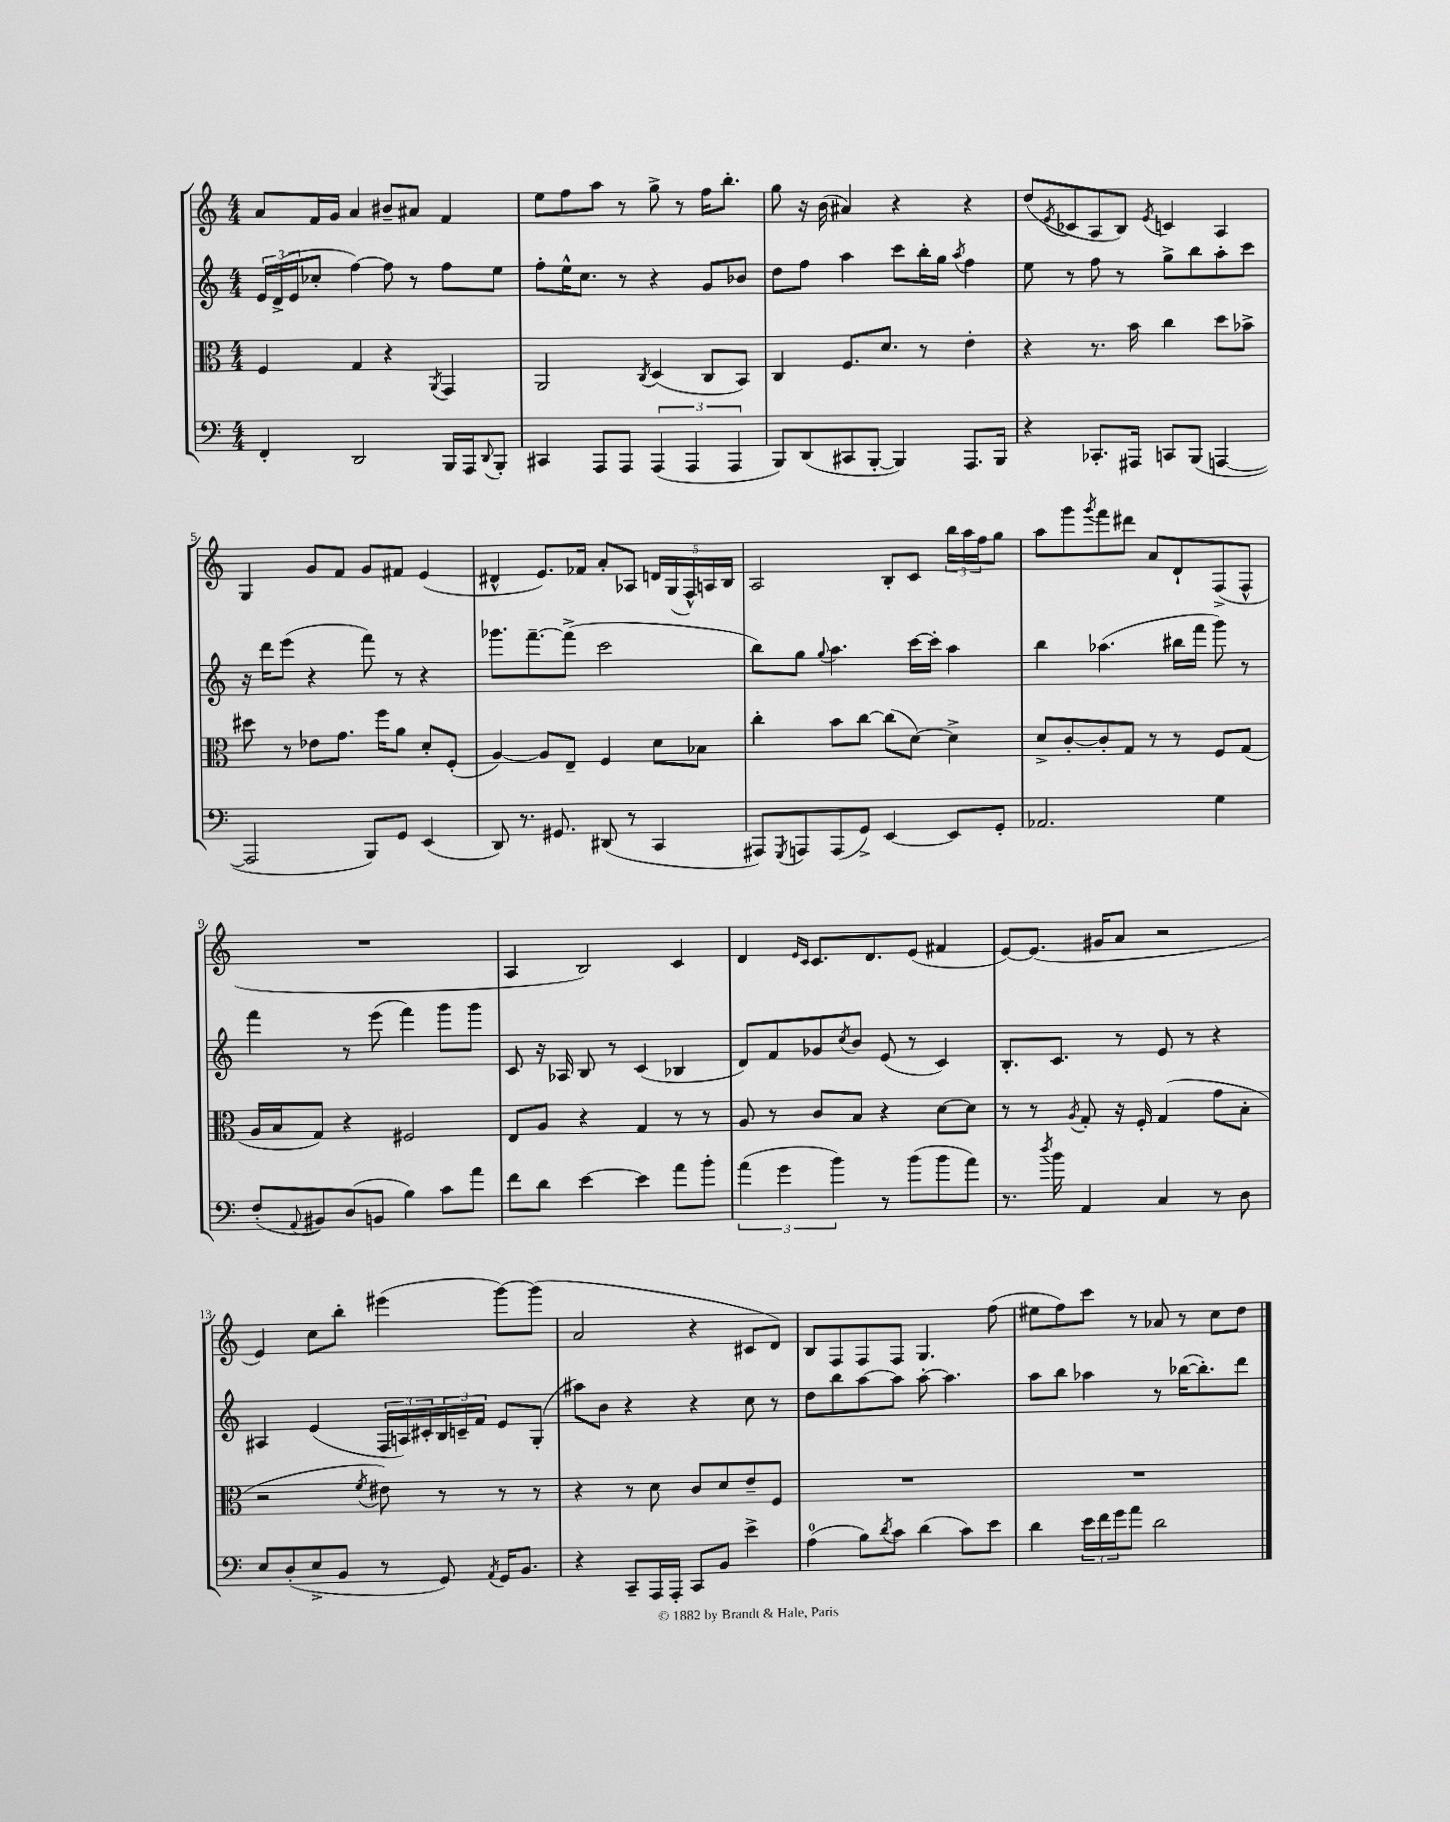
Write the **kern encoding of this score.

**kern	**kern	**kern	**kern
*staff4	*staff3	*staff2	*staff1
*clefF4	*clefC3	*clefG2	*clefG2
*k[]	*k[]	*k[]	*k[]
*M4/4	*M4/4	*M4/4	*M4/4
4FF'	4F	24e	8a
.	.	(24d^	.
.	.	24e	.
.	.	8cc-'	16f
.	.	.	16g
2DD	4G	[4ff)	4a
.	4r	8ff]	8b#~
.	.	8r	8a#
.	8qAA	.	.
16BBB	4GG	8ff	4f
16AAA	.	.	.
8qqDD	.	.	.
8BBB'	.	8ee	.
=	=	=	=
4CC#	2AA	8ff'	8ee
.	.	16ee^^	8ff
.	.	8.cc	.
8AAA	.	.	8aa
8AAA	.	8r	8r
.	8qC	.	.
(6AAA	(4D	4r	8gg^
.	.	.	8r
6AAA	.	.	.
.	8C	8g	16ff
.	.	.	8.bb'
6AAA	.	.	.
.	8BB)	8b-	.
=	=	=	=
8BBB)	4C	8dd	8gg
(8DD	.	8ff	16r
.	.	.	(16b
8CC#	8.F	4aa	4a#)
[8BBB'	.	.	.
.	8.d	.	.
4BBB])	.	8ccc	4r
.	8r	16bb'	.
.	.	16gg	.
.	.	8qaa	.
8.AAA	4e'	4ff	4r
16BBB	.	.	.
=	=	=	=
4r	4r	8ee	(8dd
.	.	.	8qe
.	.	8r	8c-
8.CC-'	8.r	8ff	8A
.	.	8r	8B)
16AAA#	16b	.	.
.	.	.	8qe
8CC	4cc	8gg^	4c
(8BBB	.	8bb	.
[4AAA	8dd	8aa'	4A
.	8b-^	8ccc	.
=	=	=	=
2AAA]	8dd#	16r	4G
.	.	16ddd	.
.	8r	(8eee	.
.	8e-	4r	8g
.	8.g	.	8f
8BBB)	.	8fff)	8g
.	16ff	.	.
8GG	8a	8r	8f#
(4EE	8d'	4r	(4e
.	(8F'	.	.
=	=	=	=
8DD)	[4A)	8.ggg-	4d#^^
8.r	.	.	.
.	.	[8.fff~	.
.	8A]	.	8.e)
8.GG#	.	.	.
.	8E~	(8fff^]	.
.	.	.	16f-
(8DD#	4F	2ccc	8a'
8r	.	.	8A-
4CC	8d	.	20d
.	.	.	(20G
.	.	.	20F^^)
.	8B-	.	.
.	.	.	20A
.	.	.	20B
=	=	=	=
8AAA#)	4cc'	8bb)	2A
8qGGG	.	.	.
8AAA	.	8gg	.
.	.	8qqgg	.
(8AAA	8b	4.aa	.
8GG^)	[8cc	.	.
[4EE	(8cc]	.	8B'
.	[8d)	[16ccc	8c
.	.	16ccc']	.
8EE]	4d^]	4aa	24bb
.	.	.	24aa
.	.	.	24ff
8GG'	.	.	8gg
=	=	=	=
2.AA-	8d^	4bb	8aa
.	[8c'	.	8ggg
.	.	.	8qggg
.	8c']	(4.aa-	8fff
.	8G	.	8ddd#
.	8r	.	8a
.	8r	16bb#	8d`
.	.	16fff	.
4G	8F	8ggg)	(8F^
.	(8G	8r	8F^^
=	=	=	=
(8F'	16A	4fff	1r
.	16B	.	.
8qqAA	.	.	.
8BB#)	8G)	.	.
(8D	4r	8r	.
8BB	.	(8eee	.
4B)	2F#	4fff)	.
8c	.	8ggg	.
8a	.	8ggg	.
=	=	=	=
8f	8E	8c	4A
8d	8A	16r	.
.	.	16A-	.
[4e	4r	8B	2B)
.	.	8r	.
4e]	4G	(4c	.
8a	8r	4B-	4c
8b'	8r	.	.
=	=	=	=
(6a	8A	8d)	4d
.	8r	8f	.
6g	.	.	.
.	.	.	16qqe
.	.	.	16qqc
.	8c	8g-	8.c
6b)	.	.	.
.	.	8qcc	.
.	8B	8b	.
.	.	.	8.d
8r	4r	(8e	.
(8b	.	8r	(8e
8b	[8d	4c)	4f#
8a)	8d]	.	.
=	=	=	=
8.r	8r	8.B'	[8e)
.	8r	.	(8.e]
8qdd	.	.	.
16b	.	8.c	.
.	8qA	.	.
4AA	8G'	.	.
.	.	.	16g#
.	16r	8r	8a
.	16F'	.	.
4C	(4G	8e	2r
.	.	8r	.
8r	8g	4r	.
8D	8B'	.	.
=	=	=	=
8E	2r	4A#	4e)
(8D'	.	.	.
8E^	.	(4e	8cc
8BB	.	.	8bb'
.	8qf	.	.
8r	8e#)	24F	(4eee#
.	.	24A)	.
.	.	24c#'	.
8GG)	8r	24B	.
.	.	24c~	.
.	.	24f	.
8qAA	.	.	.
16GG	8r	8e	[8ggg)
8.BB	.	.	.
.	8r	(8G'	(8ggg]
=	=	=	=
4r	4r	8aa#)	2a
.	.	8b	.
8CC~	8r	4r	.
16AAA	8d	.	.
16AAA'	.	.	.
8CC	8c	4r	4r
8BB	8d	.	.
4e^	8e~	8cc	8c#
.	8F	8r	8d)
=	=	=	=
(4A	1r	8dd	8B
.	.	8bb	8F
8B)	.	[8aa	8F
8qd	.	.	.
8c	.	8aa]	8F
(4d	.	[8aa'	4.G
.	.	4.aa]	.
8c)	.	.	.
8e	.	.	(8ff
=	=	=	=
4d	1r	8aa	8ee#
.	.	8bb	8ff)
24e	.	4aa-	8ccc
24f	.	.	.
24g	.	.	.
8a	.	.	8r
2d	.	8r	8a-
.	.	([16bb-	8r
.	.	8.bb-'])	.
.	.	.	8cc
.	.	8ddd	8dd
==	==	==	==
*-	*-	*-	*-
